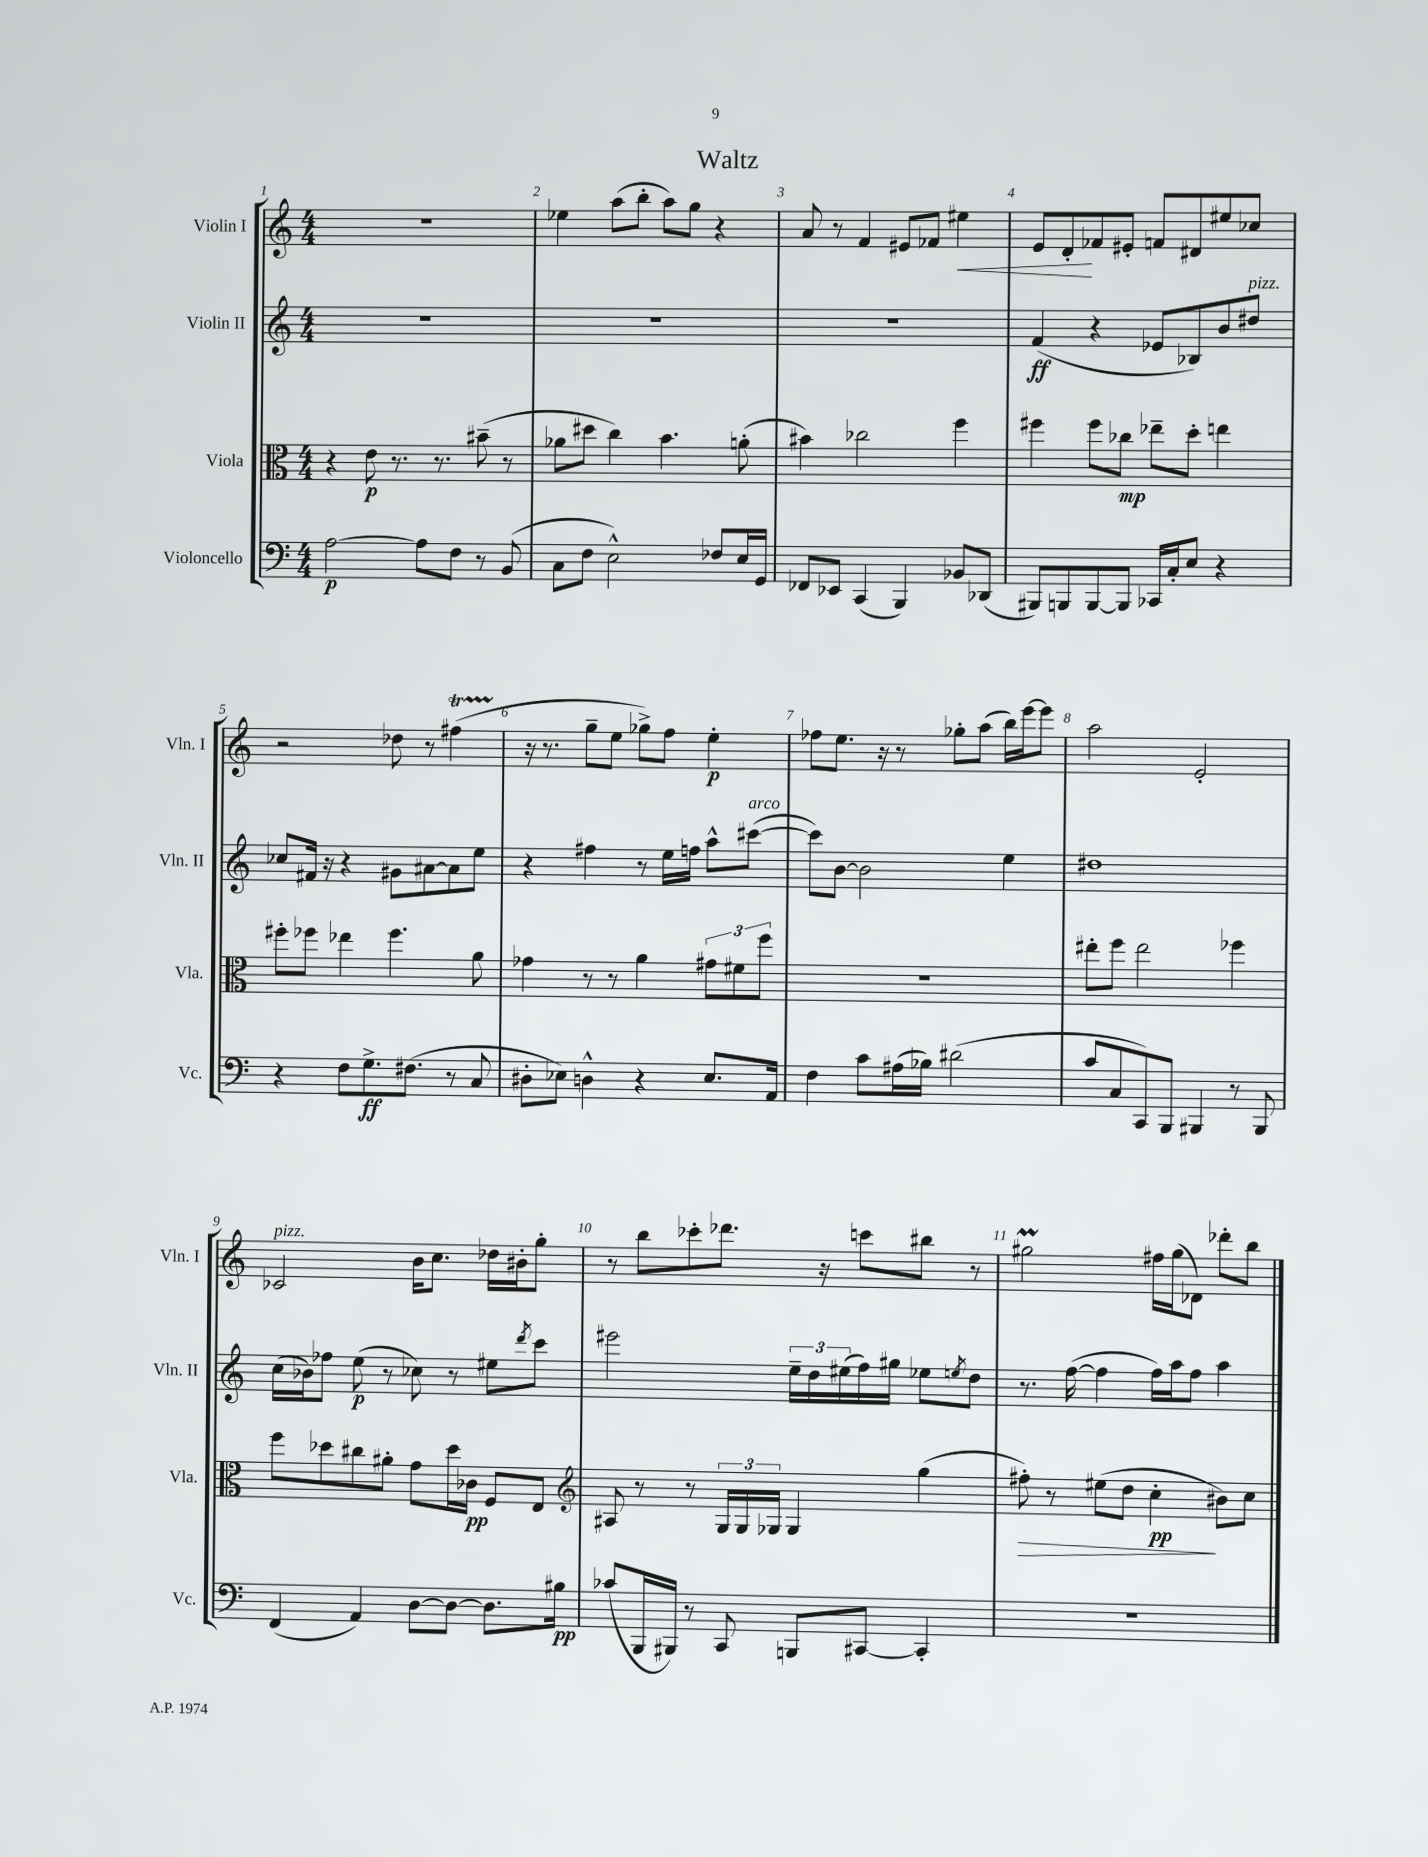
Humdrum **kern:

**kern	**dynam	**kern	**dynam	**kern	**dynam	**kern	**dynam
*part4	*part4	*part3	*part3	*part2	*part2	*part1	*part1
*staff4	*staff4	*staff3	*staff3	*staff2	*staff2	*staff1	*staff1
*I"Violoncello	*	*I"Viola	*	*I"Violin II	*	*I"Violin I	*
*I'Vc.	*	*I'Vla.	*	*I'Vln. II	*	*I'Vln. I	*
*clefF4	*	*clefC3	*	*clefG2	*	*clefG2	*
*k[]	*	*k[]	*	*k[]	*	*k[]	*
*M4/4	*	*M4/4	*	*M4/4	*	*M4/4	*
=1	=1	=1	=1	=1	=1	=1	=1
[2A\	p	4r	.	1r	.	1r	.
.	.	8e\	p	.	.	.	.
.	.	8.r	.	.	.	.	.
8A\L]	.	.	.	.	.	.	.
.	.	8.r	.	.	.	.	.
8F\J	.	.	.	.	.	.	.
8r	.	(8b#X~\	.	.	.	.	.
(8BB/	.	8r	.	.	.	.	.
=2	=2	=2	=2	=2	=2	=2	=2
8C\L	.	8a-X\L	.	1r	.	4ee-X\	.
8F\J	.	8dd#X\J	.	.	.	.	.
2E^^\)	.	4cc\)	.	.	.	(8aa\L	.
.	.	.	.	.	.	8bb'\J	.
.	.	4.b\	.	.	.	8aa\L)	.
.	.	.	.	.	.	8gg\J	.
8F-X/L	.	.	.	.	.	4r	.
16E/L	.	(8an'\	.	.	.	.	.
16GG/JJ	.	.	.	.	.	.	.
=3	=3	=3	=3	=3	=3	=3	=3
8FF-X/L	.	4b#X\)	.	1r	.	8a/	.
8EE-X/J	.	.	.	.	.	8r	.
(4CC/	.	2cc-X\	.	.	.	4f/	.
4BBB/)	.	.	.	.	.	8e#X/L	.
.	.	.	.	.	.	8f-X/J	.
!	!	!	!	!	!	!	!LO:HP:b
8BB-X/L	.	4ff\	.	.	.	4ee#X\	<
(8DD-X/J	.	.	.	.	.	.	.
=4	=4	=4	=4	=4	=4	=4	=4
8BBB#X/L)	.	4ff#X\	.	(4f/	ff	8e/L	.
8BBBn/	.	.	.	.	.	8d'/	.
[8BBB/	.	8ff#\L	.	4r	.	8f-X/	[
8BBB/J]	.	8cc-X\J	mp	.	.	8e#X'/J	.
16CC-X/LL	.	8ee-X~\L	.	8e-X/L	.	8fn/L	.
16C'/J	.	.	.	.	.	.	.
8E/J	.	8dd'\J	.	8B-X/)	.	8d#X/	.
4r	.	4een\	.	8b/	.	8ee#X/	.
!	!	!	!	!LO:TX:a:i:t=pizz.	!	!	!
.	.	.	.	8dd#X/J	.	8cc-X/J	.
!!LO:LB:g=z
=5	=5	=5	=5	=5	=5	=5	=5
4r	.	8ff#X'\L	.	8cc-X/L	.	2r	.
.	.	8ff-X\J	.	16f#X/Jk	.	.	.
.	.	.	.	16r	.	.	.
8F\L	.	4ee-X\	.	4r	.	.	.
8.G^\	ff	.	.	.	.	.	.
.	.	4.ff-\	.	8g#X\L	.	8dd-X\	.
(8.F#X\J	.	.	.	.	.	.	.
.	.	.	.	[8a#X\	.	8r	.
8r	.	.	.	8a#\]	.	(4ff#Xt\	.
8C/	.	8a\	.	8ee\J	.	.	.
=6	=6	=6	=6	=6	=6	=6	=6
8D#X'\L	.	4g-X\	.	4r	.	16r	.
.	.	.	.	.	.	8.r	.
8E-X\J)	.	.	.	.	.	.	.
4Dn^^\	.	8r	.	4ff#X\	.	8gg~\L	.
.	.	8r	.	.	.	8ee\J	.
4r	.	4a\	.	8r	.	8gg-X^\L)	.
.	.	.	.	16ee\LL	.	8ff\J	.
.	.	.	.	16ffn\JJ	.	.	.
8.E-/L	.	12g#X\L	.	8aa^^\L	.	4ee'\	p
.	.	12f#X\	.	.	.	.	.
!	!	!	!	!LO:TX:a:i:t=arco	!	!	!
.	.	.	.	([8ccc#X\J	.	.	.
.	.	12ff\J	.	.	.	.	.
16AA/Jk	.	.	.	.	.	.	.
=7	=7	=7	=7	=7	=7	=7	=7
4F\	.	1r	.	8ccc#\L])	.	8ff-X\L	.
.	.	.	.	[8b\J	.	8.ee\J	.
8c\L	.	.	.	2b\]	.	.	.
.	.	.	.	.	.	16r	.
(16A#X\L	.	.	.	.	.	8r	.
16B-X\JJ)	.	.	.	.	.	.	.
(2d#X\	.	.	.	.	.	8gg-X'\L	.
.	.	.	.	.	.	(8aa\J	.
.	.	.	.	4ee\	.	16bb\LL)	.
.	.	.	.	.	.	[16eee\J	.
.	.	.	.	.	.	8eee\J]	.
=8	=8	=8	=8	=8	=8	=8	=8
8c/L	.	8ee#X'\L	.	1dd#X	.	2aa\	.
8C/	.	8ff\J	.	.	.	.	.
8CC/)	.	2ee#\	.	.	.	.	.
8BBB/J	.	.	.	.	.	.	.
4BBB#X/	.	.	.	.	.	2e'/	.
8r	.	4ff-X\	.	.	.	.	.
8BBB#/	.	.	.	.	.	.	.
!!LO:LB:g=z
=9	=9	=9	=9	=9	=9	=9	=9
!	!	!	!	!	!	!LO:TX:a:i:t=pizz.	!
(4FF/	.	8ff\L	.	(16cc\LL	.	2c-X/	.
.	.	.	.	16b-X\J)	.	.	.
.	.	8dd-X\	.	8ff-X\J	.	.	.
4AA/)	.	8cc#X\	.	(8ee\	p	.	.
.	.	8a#X'\J	.	8r	.	.	.
[8D\L	.	8g\L	.	8cc-X\)	.	16b\KL	.
.	.	.	.	.	.	8.cc\J	.
8D\J_	.	16dd-\L	.	8r	.	.	.
.	.	16c-X\JJ	pp	.	.	.	.
8.D\L]	.	8F/L	.	8ee#X\L	.	16dd-X\LL	.
.	.	.	.	.	.	16b#X'\J	.
.	.	.	.	8qddd/	.	.	.
.	.	8E/J	.	8ccc\J	.	8gg'\J	.
16B#X\Jk	pp	.	.	.	.	.	.
=10	=10	=10	=10	=10	=10	=10	=10
*	*	*clefG2	*	*	*	*	*
(8c-X/L	.	8A#X/	.	2eee#X\	.	8r	.
16BBB/L	.	8r	.	.	.	8bb\L	.
16BBB#X/JJ)	.	.	.	.	.	.	.
8r	.	8r	.	.	.	8ccc-X'\	.
8CC/	.	24G/LL	.	.	.	8.ddd-X\J	.
.	.	24G/	.	.	.	.	.
.	.	24G-X/JJ	.	.	.	.	.
8BBBn/L	.	4G-/	.	24ee~\LL	.	.	.
.	.	.	.	24dd\	.	.	.
.	.	.	.	.	.	16r	.
.	.	.	.	(24ee#X\	.	.	.
[8CC#X/J	.	.	.	16ff\)	.	8cccn\L	.
.	.	.	.	16gg#X\JJ	.	.	.
4CC#'/]	.	(4gg\	.	8ee-X\L	.	8bb#X\J	.
.	.	.	.	8qeen/	.	.	.
.	.	.	.	8dd\J	.	8r	.
=11	=11	=11	=11	=11	=11	=11	=11
!	!	!	!LO:HP:b	!	!	!	!
1r	.	8ff#X'\)	>	8.r	.	2gg#Xm\	.
.	.	8r	.	.	.	.	.
.	.	.	.	([16ff\	.	.	.
.	.	(8ee#X\L	.	4ff\]	.	.	.
.	.	8dd\J	.	.	.	.	.
.	.	4cc'\	pp	16ff\LL)	.	16ff#X\LL	.
.	.	.	.	16aa\J	.	(16gg#\J	.
.	.	.	.	8ff\J	.	8d-X\J)	.
.	.	8b#X\L)	]	4aa\	.	8ddd-X'\L	.
.	.	8cc\J	.	.	.	8bb\J	.
==	==	==	==	==	==	==	==
*-	*-	*-	*-	*-	*-	*-	*-
